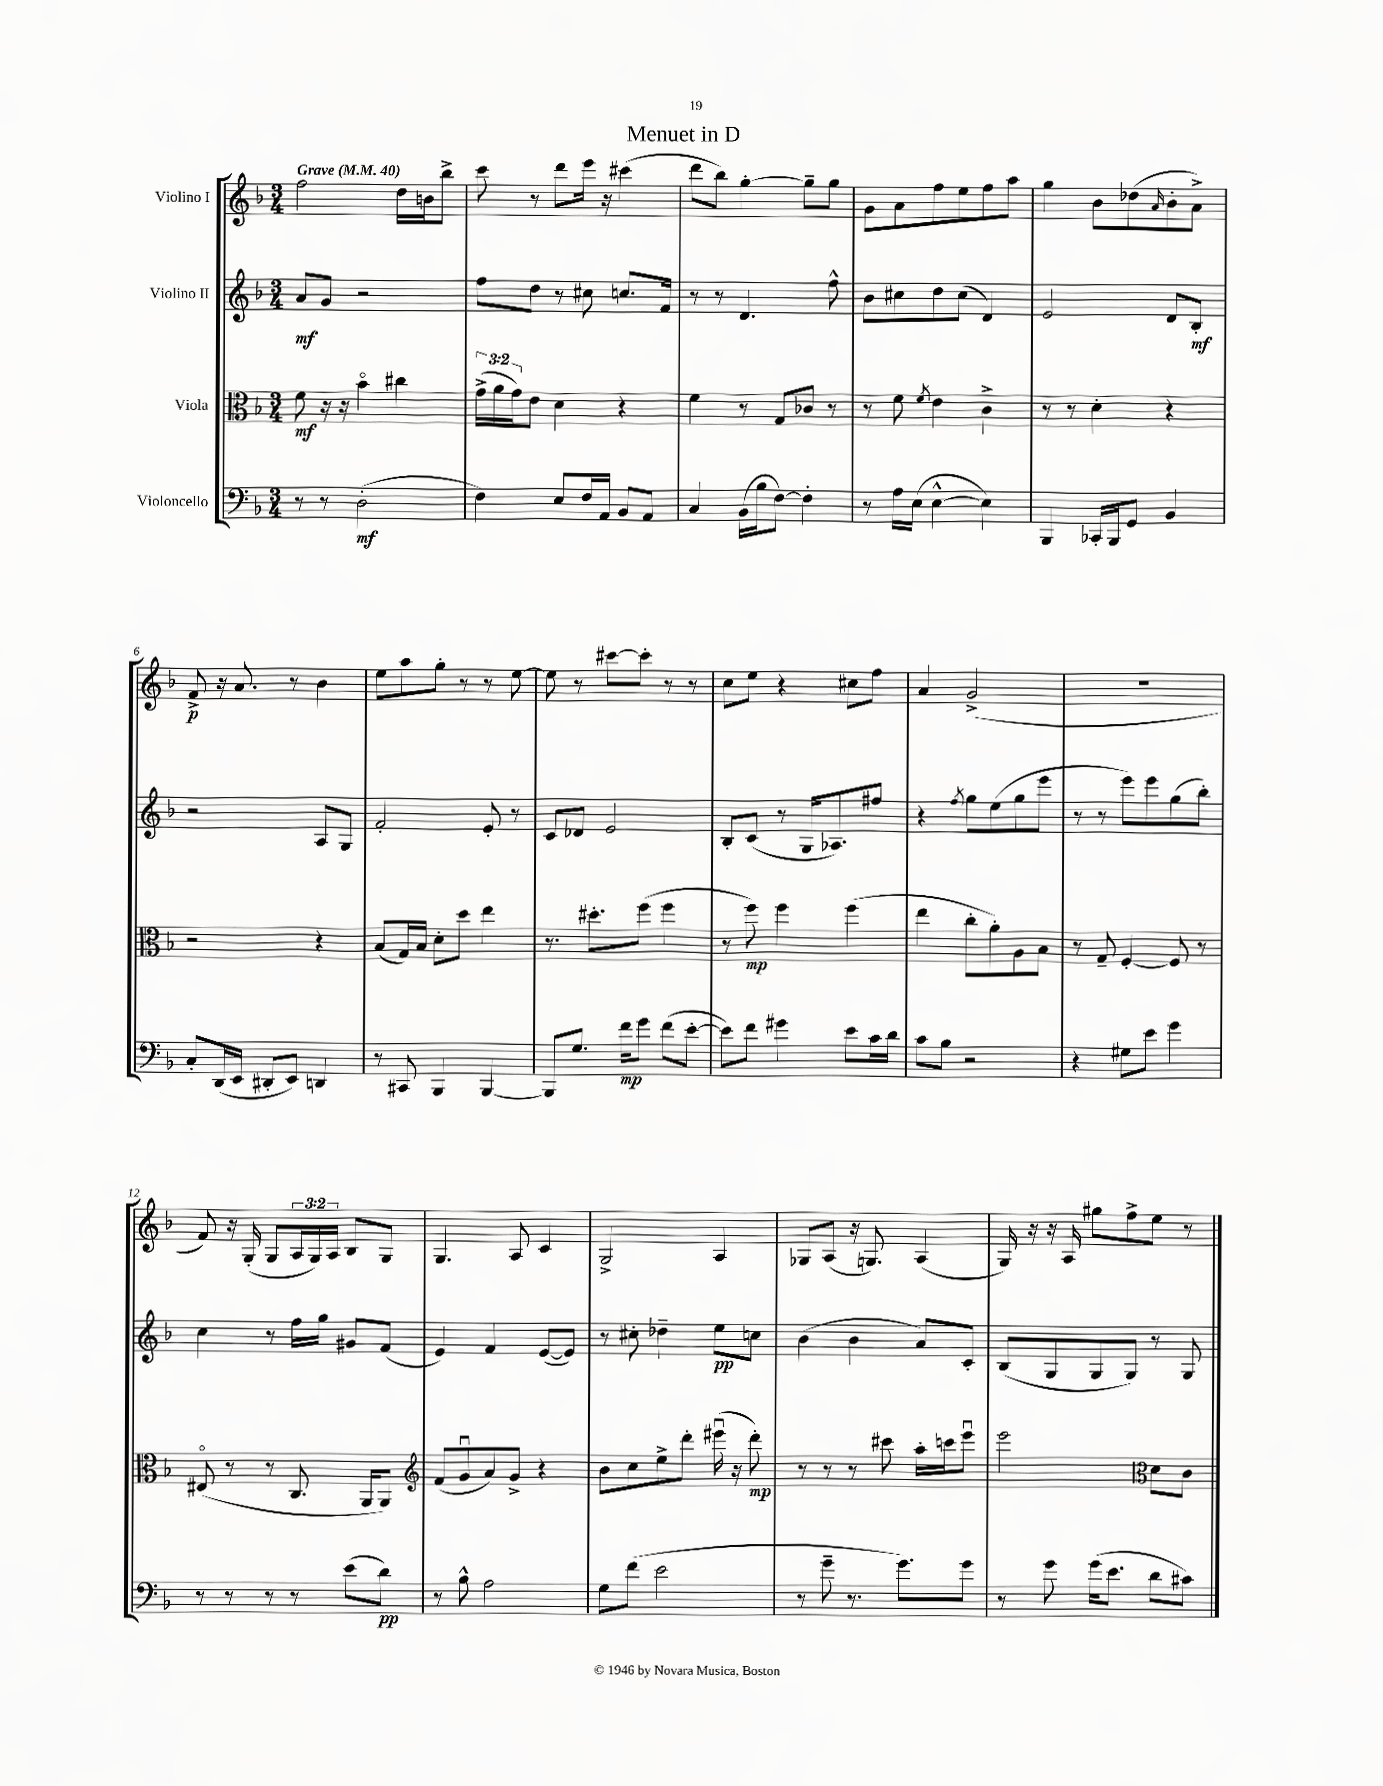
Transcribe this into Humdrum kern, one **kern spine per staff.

**kern	**kern	**kern	**kern
*staff4	*staff3	*staff2	*staff1
*clefF4	*clefC3	*clefG2	*clefG2
*k[b-]	*k[b-]	*k[b-]	*k[b-]
*M3/4	*M3/4	*M3/4	*M3/4
*MM40	*MM40	*MM40	*MM40
8r	8f	8a	2ff
8r	16r	8g	.
.	16r	.	.
(2D'	4b-o	2r	.
.	4cc#	.	16dd
.	.	.	16b
.	.	.	8bb-^
=	=	=	=
4F)	(24g^	8ff	8ccc
.	24a	.	.
.	24g)	.	.
.	8e	8dd	8r
8E	4d	8r	8ddd
16F	.	8cc#	16eee
16AA	.	.	16r
8BB-	4r	8.cc	(4ccc#
8AA	.	.	.
.	.	16f	.
=	=	=	=
4C	4f	8r	8ddd
.	.	8r	8bb-)
(16BB-	8r	4.d	[4gg'
16B-	.	.	.
[8F)	8G	.	.
4F']	8c-	.	8gg~]
.	8r	8ff^^	8gg
=	=	=	=
8r	8r	8b-	8g
16A	8f	8cc#	8a
(16E	.	.	.
.	8qf	.	.
[4E^^	4e	8dd	8ff
.	.	(8cc#	8ee
4E])	4c^	4d)	8ff
.	.	.	8aa
=	=	=	=
4BBB-	8r	2e	4gg
.	8r	.	.
16CC-'	4d'	.	8b-
16BBB-	.	.	.
8GG	.	.	(8dd-
.	.	.	16qqa
4BB-	4r	8d	8b-'
.	.	8B-'	8a^)
=	=	=	=
8C'	2r	2r	8f^
(16DD	.	.	16r
16EE	.	.	8.a
8DD#'	.	.	.
8EE)	.	.	8r
4DD	4r	8A	4b-
.	.	8G	.
=	=	=	=
8r	(8B-	2f'	8ee
8CC#	16G)	.	8aa
.	16B-	.	.
4BBB-	8d'	.	8gg'
.	8dd	.	8r
[4BBB-	4ee	8e'	8r
.	.	8r	[8ee
=	=	=	=
8BBB-]	8.r	8c	8ee]
8.G	.	8d-	8r
.	8.dd#'	.	.
.	.	2e	[8ccc#
16f	.	.	.
8g	(8ff	.	8ccc#']
(8f	4ff	.	8r
[8e'	.	.	8r
=	=	=	=
8e])	8r	8B-'	8cc
8f	8ff)	(8c	8ee
4g#	4ff	8r	4r
.	.	16G	.
.	.	8.A-)	.
8e	(4ff	.	8cc#
16c	.	8ff#	8ff
16d	.	.	.
=	=	=	=
8c	4ee	4r	4a
8B-	.	.	.
.	.	8qff	.
2r	8cc'	8gg	(2g^
.	8a')	(8ee	.
.	8A	8gg	.
.	8B-	8eee	.
=	=	=	=
4r	8r	8r	2.r
.	8G~	8r	.
8G#	[4F'	8eee)	.
8e	.	8eee	.
4g	8F]	(8gg	.
.	8r	8bb-')	.
=	=	=	=
8r	(8E#o	4cc	8f)
8r	8r	.	16r
.	.	.	(16G'
8r	8r	8r	8G
8r	8.C	16ff	24A
.	.	.	24G)
.	.	16gg	.
.	.	.	24A
(8e	.	8g#	8B-
.	16AA	.	.
8d)	8AA)	(8f	8G
=	=	=	=
*	*clefG2	*	*
8r	(8f	4e)	4.G
8B-^^	8gu	.	.
2A	8a)	4f	.
.	8g^	.	8A
.	4r	([8e	4c
.	.	8e])	.
=	=	=	=
8G	8b-	8r	2G^
(8f	8cc	8cc#'	.
2e	8ee^	4dd-~	.
.	8ddd'	.	.
.	(16eee#u	8ee	4A
.	16r	.	.
.	8ddd')	8cc	.
=	=	=	=
8r	8r	(4b-	8G-
8g~	8r	.	(8A
8.r	8r	4b-	16r
.	.	.	8.G)
.	8ccc#	.	.
8.g)	.	.	.
.	16aa'	8a)	(4A
.	16ccc	.	.
8g	8eeeu	8c'	.
=	=	=	=
8r	2eee	(8B-	16G)
.	.	.	16r
8g	.	8G	16r
.	.	.	16A
(16g	.	8G	8gg#
8.e	.	.	.
.	.	8G)	8ff^
*	*clefC3	*	*
8d	8d	8r	8ee
8c#)	8c	8G	8r
==	==	==	==
*-	*-	*-	*-
